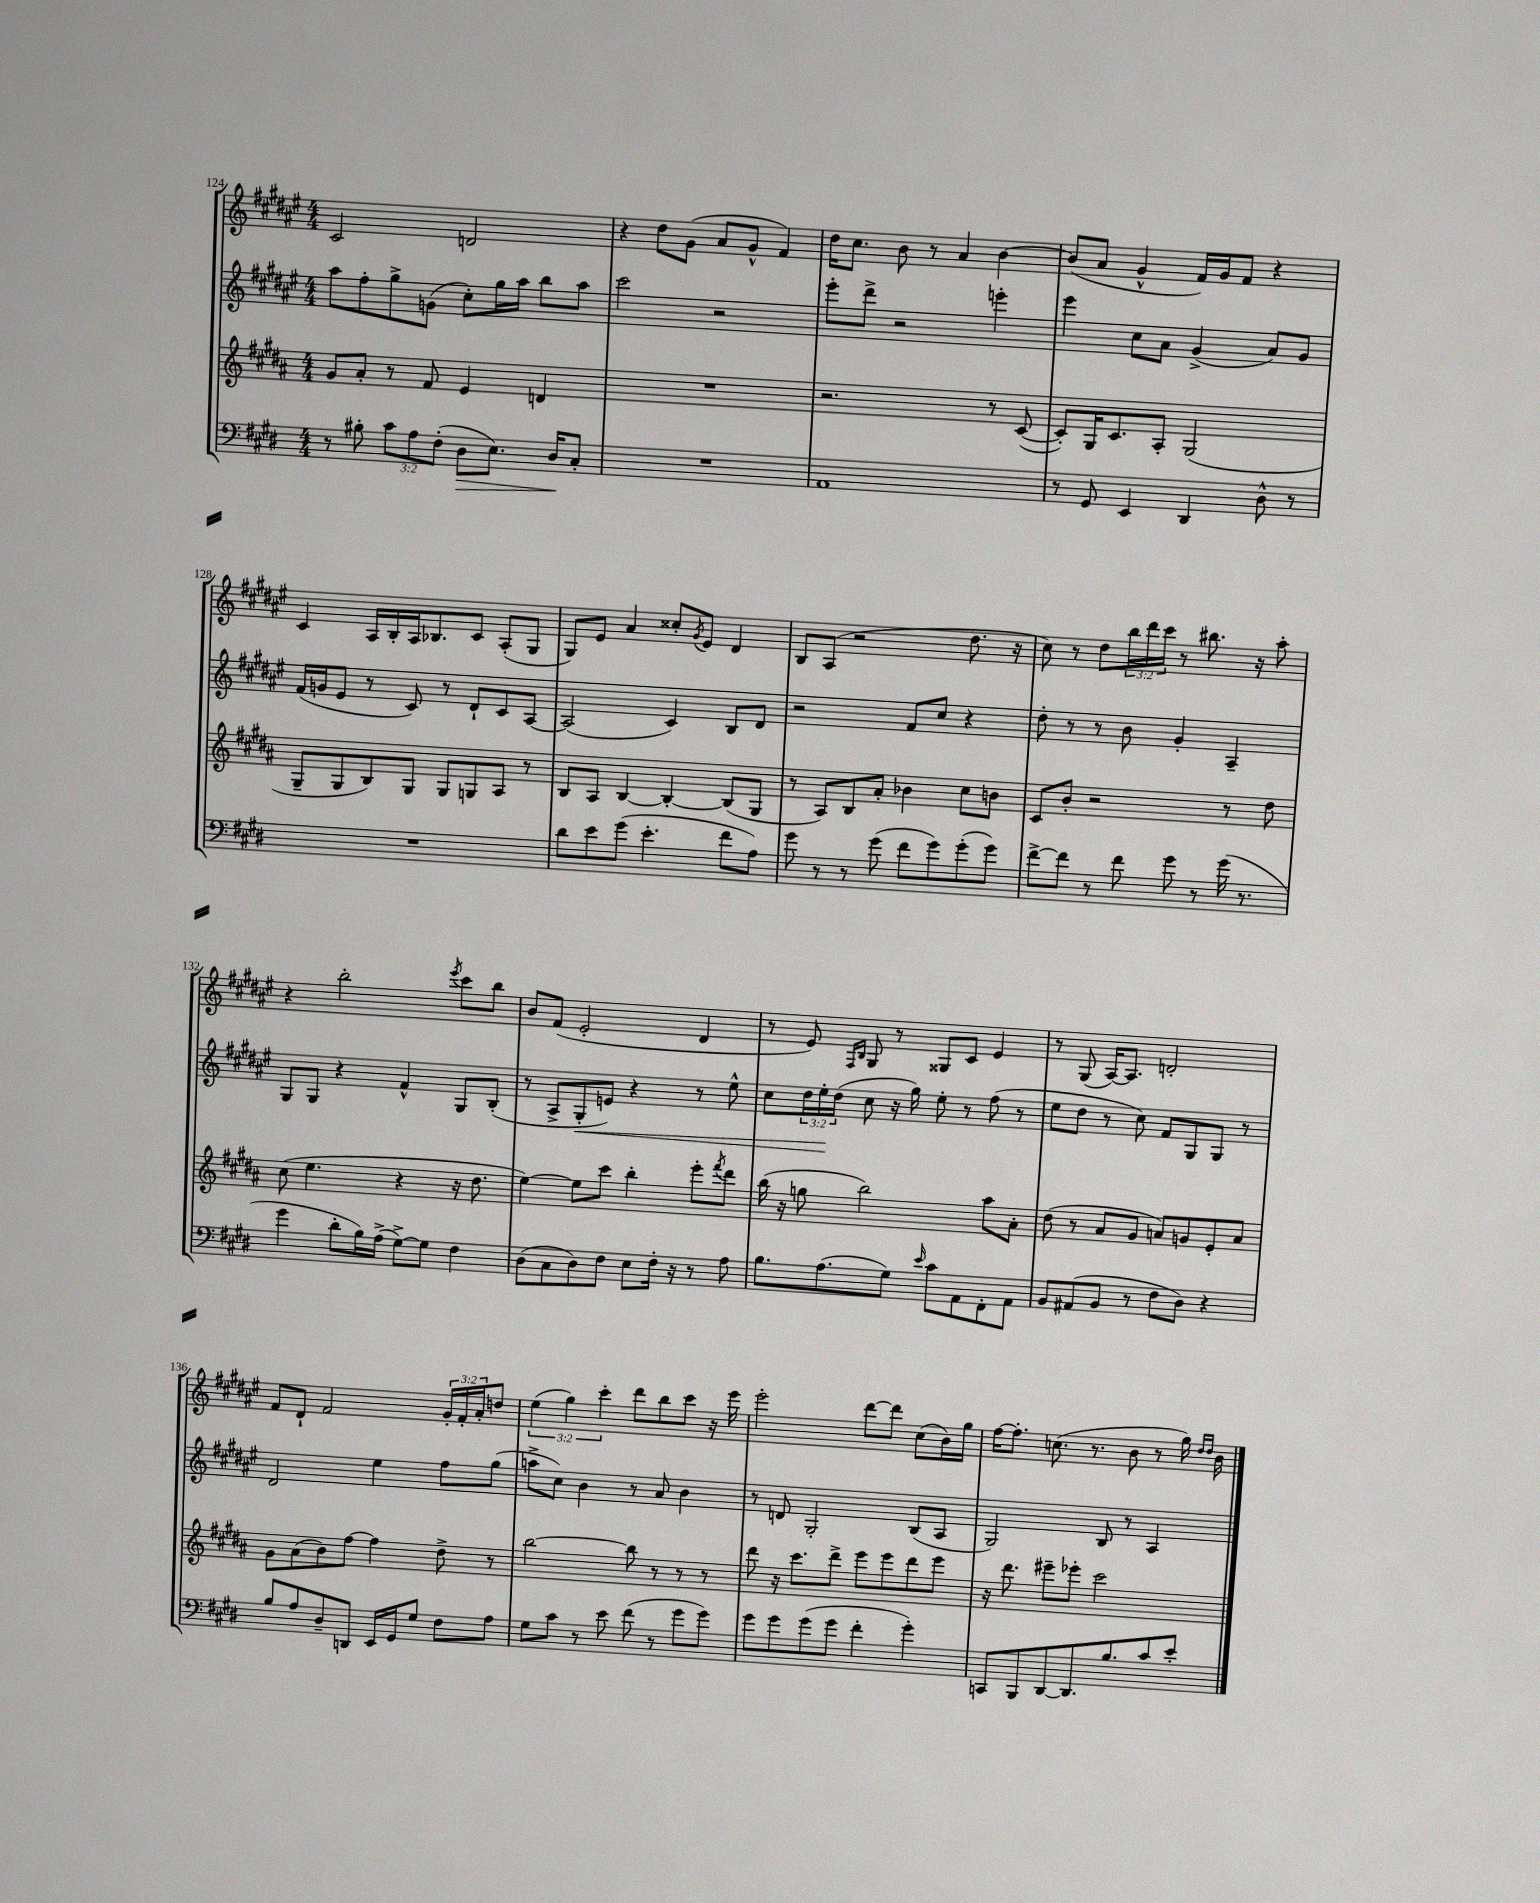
<<
\new StaffGroup <<
\new Staff = "s0" {
    \clef treble \key fis \major \numericTimeSignature \time 4/4 \override Staff.TupletNumber.text = #tuplet-number::calc-fraction-text
    cis'2 d'2 |
    r4 dis''8 gis'8( ais'8 gis'8-^ fis'4) |
    dis''16 cis''8. b'8 r8 ais'4 b'4~ |
    b'8( ais'8 gis'4-^ fis'16) gis'16 fis'8 r4 |
    cis'4 ais16 b16-. ais16 bes8. cis'8 ais8-.( gis8 |
    gis8) eis'8 ais'4 cisis''8-. \acciaccatura { gis'8 } eis'8 dis'4 |
    b8 ais8( r2 dis''8. r16 |
    cis''8) r8 dis''8 \tuplet 3/2 { b''16 dis'''16 cis'''16 } r8 bis''8. r16 ais''8-. |
    r4 b''2-. \acciaccatura { eis'''8 } cis'''8 b''8 |
    b'8 fis'8( eis'2-. dis'4 |
    r8 eis'8) \grace { fis16 b16 } gis8 r8 gisis8 cis'8 eis'4 |
    r8 gis8( ais16~) ais8. d'2-. |
    fis'8 dis'8-! fis'2 \tuplet 3/2 { gis'16-. fis'16-. ais'16-. } d''8 |
    \tuplet 3/2 { eis''4( gis''4) cis'''4-. } dis'''8 b''8 cis'''8 r16 eis'''16 |
    eis'''2-. dis'''8~ dis'''8 cis''8( b'16) gis''16 |
    fis''16~ fis''8.-. c''8.( r8. b'8 r8 gis''16) \grace { dis''16 dis''16 } b'16 \bar "|." |
}
\new Staff = "s1" {
    \clef treble \key fis \major \numericTimeSignature \time 4/4 \override Staff.TupletNumber.text = #tuplet-number::calc-fraction-text
    ais''8 fis''8-. gis''8-> g'8( cis''8-.) gis''16 ais''16 b''8 ais''8 |
    cis'''2 r2 |
    eis'''8-. dis'''8-> r2 e'''4-. |
    eis'''4 cis''8 ais'8 gis'4->( ais'8) gis'8 |
    fis'16( g'16 eis'8 r8 cis'8) r8 dis'8-! cis'8 ais8~ |
    ais2( cis'4) b8 dis'8 |
    r2 fis'8 cis''8 r4 |
    dis''8-. r8 r8 b'8 gis'4-. ais4-- |
    gis8 gis8 r4 fis'4-^ gis8 b8-.( |
    r8 ais8-> gis8-.\< e'8) r4 r8 eis''8-^ |
    cis''8 \tuplet 3/2 { dis''16 eis''16-.\! dis''16( } cis''8 r16 gis''16) eis''8-. r8 fis''8( r8 |
    eis''8 dis''8 r8 cis''8) fis'8 gis8 gis8 r8 |
    dis'2 eis''4 fis''8 gis''8( |
    a''8-> cis''8) b'4 r8 ais'8 b'4 |
    r8 d'8 gis2-. b8( ais8 |
    gis2) b8 r8 ais4 \bar "|." |
}
\new Staff = "s2" {
    \clef treble \key b \major \numericTimeSignature \time 4/4
    gis'8 ais'8-. r8 fis'8 e'4 d'4 |
    R1 |
    r2. r8 cis'8~( |
    cis'8-.) gis16 cis'8. ais8-. gis2( |
    gis8-- gis8 b8) gis8 gis8 g8 ais8 r8 |
    b8 ais8 b4~ b4~-. b8( gis8 |
    r8 ais8) b8 ais'8-. bes'4 cis''8 b'8 |
    cis'8 b'8-. r2 r8 dis''8 |
    cis''8( e''4. r4 r16 dis''8. |
    e''4~) e''8 cis'''8 b''4-. e'''8-. \acciaccatura { fis'''8 } dis'''8 |
    b''16( r16 g''8 b''2) ais''8 ais'8-. |
    dis''8( r8 ais'8 gis'8 a'8) g'8 e'8-. a'8 |
    gis'8 ais'8( b'8) fis''8~ fis''4 dis''8-> r8 |
    b''2~ b''8 r8 r8 r8 |
    dis'''8 r16 cis'''8. dis'''8-> e'''8 e'''8 dis'''8 e'''8 |
    r16 dis'''8. eis'''8-- ees'''8-. cis'''2 \bar "|." |
}
\new Staff = "s3" {
    \clef bass \key e \major \numericTimeSignature \time 4/4 \override Staff.TupletNumber.text = #tuplet-number::calc-fraction-text
    r8 bis8-. \tuplet 3/2 { cis'8 a8 fis8-.( } dis8\> e8.) dis16\! cis8-. |
    R1 |
    a,1 |
    r8 gis,8 e,4 dis,4 dis8-^ r8 |
    R1 |
    dis'8 e'8 gis'8( e'4.-. fis'8 a8) |
    gis'8 r8 r8 gis'8( fis'8 gis'8) gis'8-.( gis'8) |
    fis'8~-> fis'8 r8 fis'8 gis'8 r8 gis'16( r8. |
    gis'4 dis'8-. b16) a16->( gis8~->) gis8 fis4 |
    dis8( cis8 dis8) fis8 e8 fis16-. r16 r8 a8 |
    b8. a8.( gis8) \grace { e'16 } cis'8 a,8 fis,8-. a,8 |
    b,8 ais,8( b,8 r8 fis8 dis8) r4 |
    b8 a8 dis8-- d,8 e,16 gis,16 gis8 fis8 a8 |
    gis8 cis'8 r8 e'8 fis'8( r8 gis'8 gis'8) |
    gis'8 gis'8 gis'8( gis'8 fis'4-. gis'4-.) |
    c,8 b,,8 dis,8~ dis,8. b8. cis'8 e'8-. \bar "|." |
}
>>
>>
\layout { \context { \Score currentBarNumber = #124 } }
